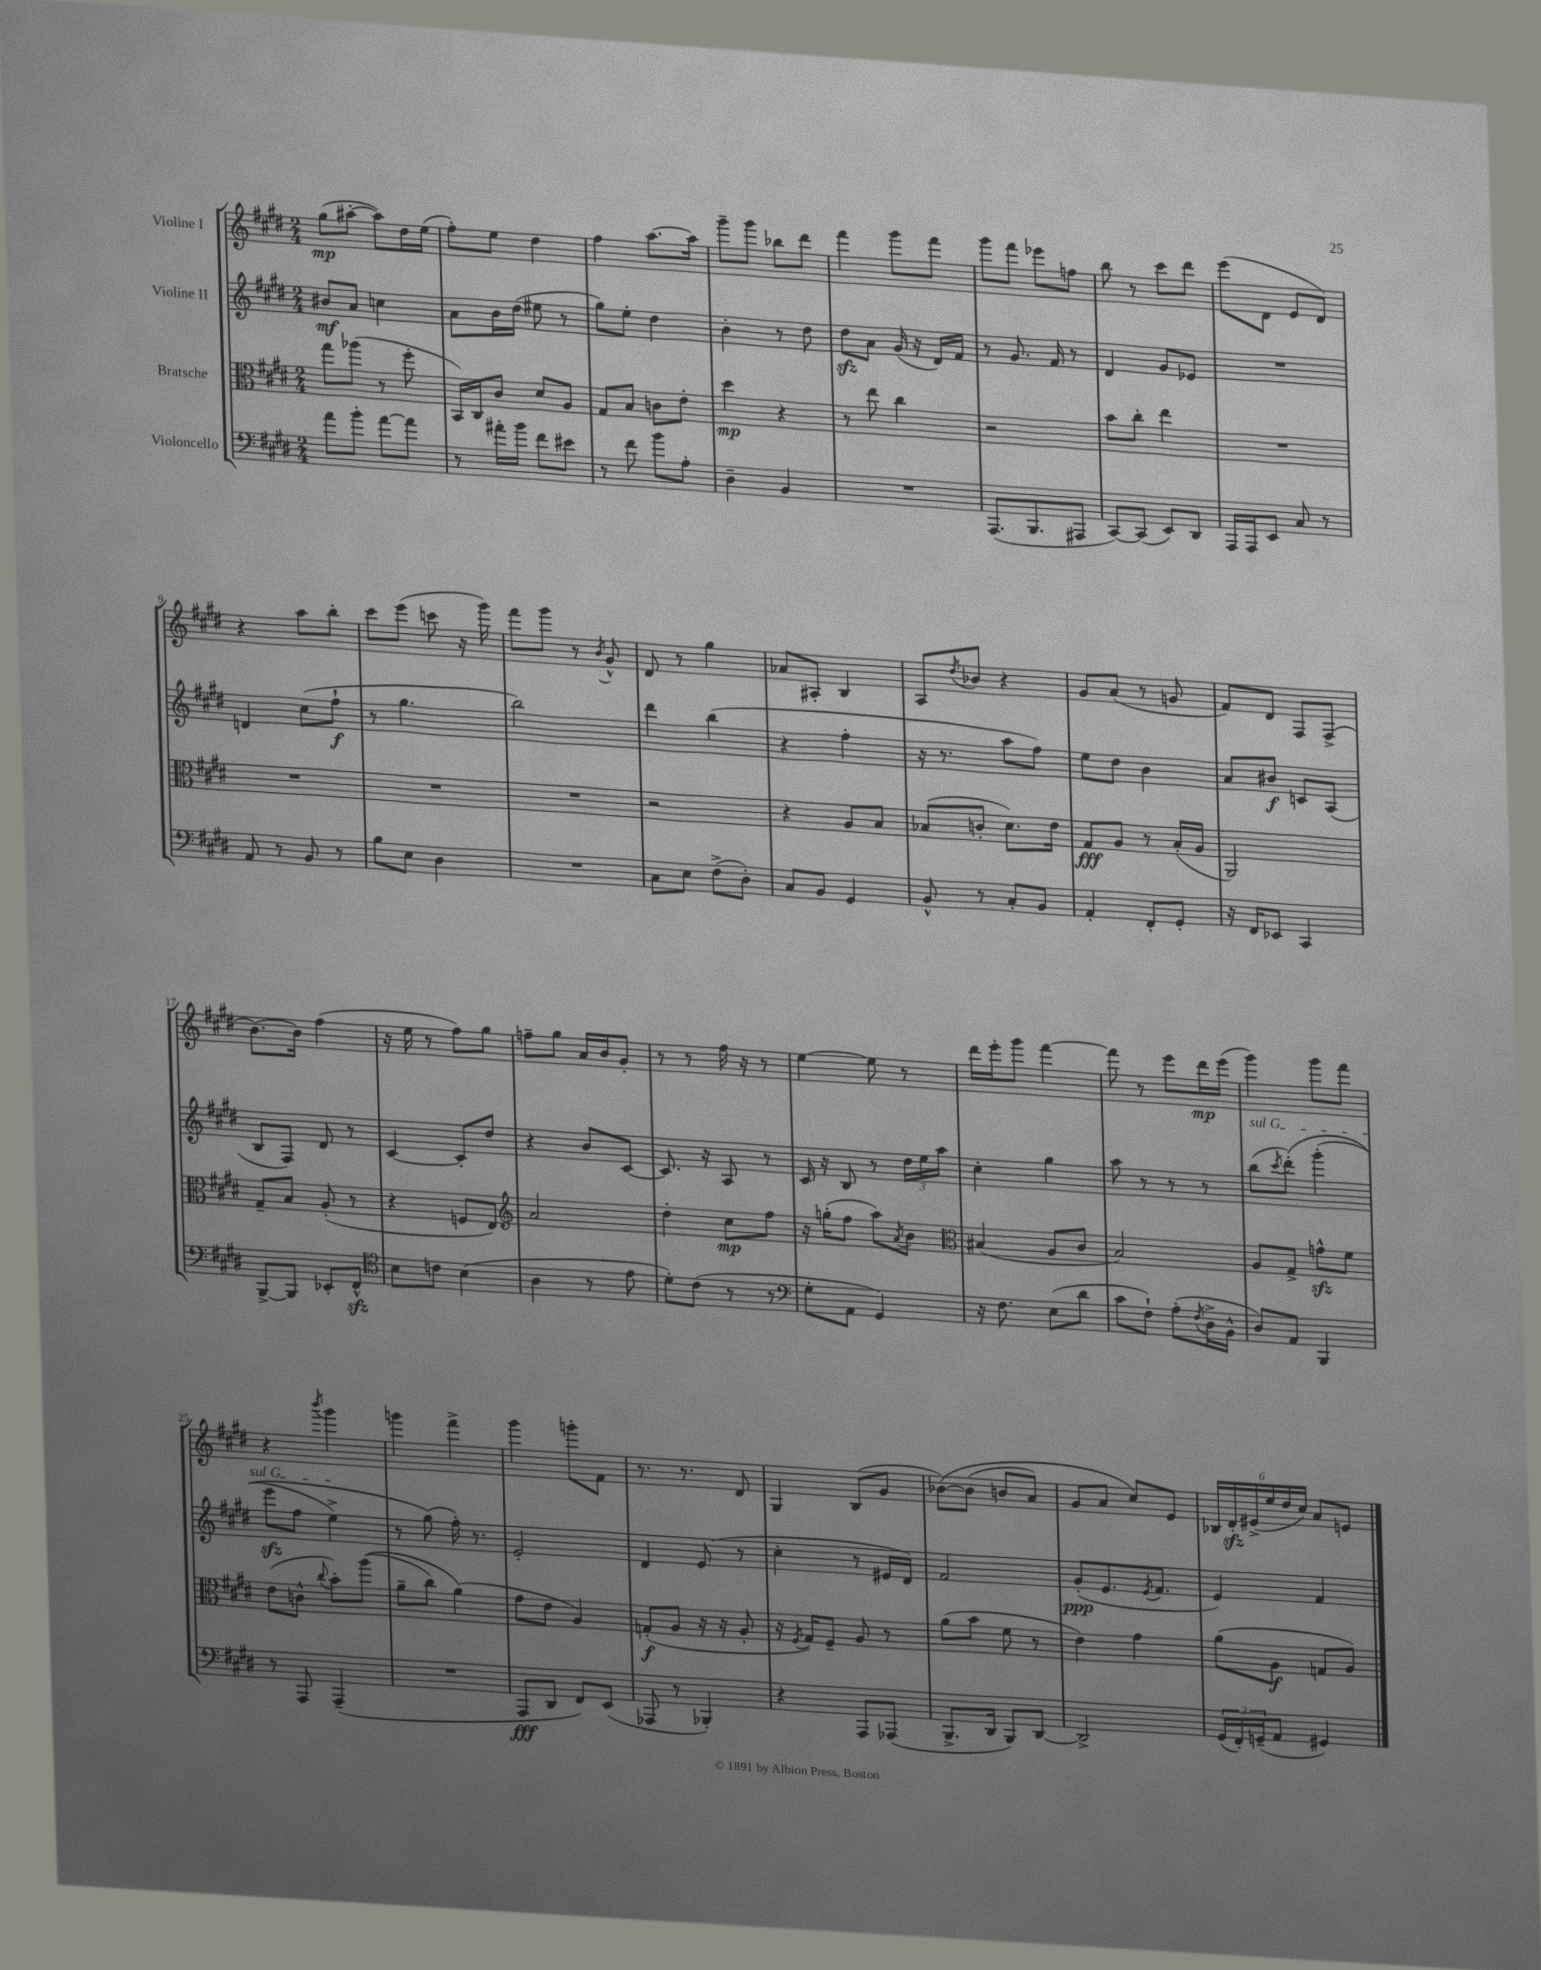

**kern	**kern	**kern	**kern
*staff4	*staff3	*staff2	*staff1
*clefF4	*clefC3	*clefG2	*clefG2
*k[f#c#g#d#]	*k[f#c#g#d#]	*k[f#c#g#d#]	*k[f#c#g#d#]
*M2/4	*M2/4	*M2/4	*M2/4
8a\L	8gg#\L	8b#/L	(8gg#\L
8b'\J	(8aa-\J	8a/J	[8aa#'\J
[8a\L	8r	4cc\	8aa#\]L)
8a\]J	8ff#'\	.	16dd#\L
.	.	.	(16ee\JJ
=	=	=	=
8r	16BB/LL)	8a\L	8ff#'\L)
.	16C#/J	.	.
16a#'\LL	8c#/J	16b\L	8ee\J
16b\JJ	.	(16dd#\JJ	.
8f#\L	8d#/L	8ee#\	4dd#\
8e#\J	8A/J	8r	.
=	=	=	=
8r	8G#/L	8gg#\L)	4ff#\
8f#\	8B/J	8ee'\J	.
8b\L	8c\L	4dd#\	[8.aa\L
8A'\J	8e'\J	.	.
.	.	.	16aa\]Jk
=	=	=	=
4D#~\	4dd#\	4b'\	8ggg#~\L
.	.	.	8ggg#\J
4BB/	4r	8r	8bb-\L
.	.	8dd#\	8ddd#\J
=	=	=	=
2r	8r	8dd#\L	4fff#\
.	8ee\	8a\J	.
.	4cc#\	(16g#/	8ggg#\L
.	.	16r	.
.	.	16d#/LL)	8fff#\J
.	.	16f#/JJ	.
=	=	=	=
(8.AAA/L	2r	8r	8ggg#\L
.	.	8.g#/	8fff#\J
8.BBB/	.	.	.
.	.	.	8eee-\L
.	.	16f#/	.
8AAA#/J	.	8r	8ff\J
=	=	=	=
[8CC#/L)	8b\L	4d#/	8bb\
(8CC#/]J	8cc#'\J	.	8r
8EE/L)	4ee\	8g#/L	8ccc#\L
8DD#/J	.	8e-/J	8ddd#\J
=	=	=	=
16AAA/LL	2r	2r	(8eee\L
16AAA/J	.	.	.
8EE/J	.	.	8d#\J
8C#/	.	.	8e/L
8r	.	.	8d#/J)
=	=	=	=
8AA/	2r	4d/	4r
8r	.	.	.
8BB/	.	(8cc#\L	8aa\L
8r	.	8ff#`\J	8bb'\J
=	=	=	=
8B\L	2r	8r	8ccc#\L
8E\J	.	4.gg#\	(8eee\J
4D#\	.	.	8ccc\
.	.	.	16r
.	.	.	16ggg#\)
=	=	=	=
2r	2r	2bb\)	8fff#\L
.	.	.	8ggg#\J
.	.	.	8r
.	.	.	8qb/
.	.	.	8g#^^/
=	=	=	=
8C#\L	2r	4ddd#\	8d#/
8E\J	.	.	8r
(8F#^\L	.	(4bb\	4gg#\
8D#'\J)	.	.	.
=	=	=	=
8C#/L	4r	4r	8a-/L
8BB/J	.	.	8A#'/J
4GG#/	8A/L	4ff#'\	4B/
.	8B/J	.	.
=	=	=	=
8BB^^/	(8B-/L	16r	8A/L
.	.	8.r	.
.	.	.	8qdd#/
8r	8c'/J	.	8b-/J
8C#'/L	8.d#\L)	8aa\L	4r
8BB/J	.	8ff#\J)	.
.	16e\Jk	.	.
=	=	=	=
4AA'/	8G#/L	8ee\L	8g#/L
.	8A/J	8dd#\J	(8a/J
8FF#'/L	8r	4b\	8r
8GG#'/J	(16B'/LL	.	8g/
.	16A/JJ	.	.
=	=	=	=
16r	2AA/)	8a/L	8f#/L)
16FF#/LK	.	.	.
8EE-/J	.	8b#/J	8d#/J
4CC#/	.	8c/L	8F#/L
.	.	(8A/J	(8F#^/J
=	=	=	=
[8BBB^/L	8G#~/L	8B/L	[8.b\L)
8BBB/]J	8B/J	8F#/J)	.
.	.	.	16b\]Jk
8EE-'/L	(8A'/	8d#/	(4ff#\
8FF#^^/J	8r	8r	.
=	=	=	=
*clefC4	*	*	*
8B\L	4r	[4c#/	16r
.	.	.	16ee\
8c\J	.	.	8r
(4B\	8F/L	8c#'/]L	8ff#\L)
.	8E/J)	8dd#/J	8gg#\J
=	=	=	=
*	*clefG2	*	*
4A\	2a/	4r	8ff~\L
.	.	.	8gg#\J
8r	.	8b/L	16a/LL
.	.	.	16b/J
8e\	.	[8c#/J	8g#'/J
=	=	=	=
8d#'\L)	4dd#'\	8.c#/]	8r
(8c#\J	.	.	8r
.	.	16r	.
8r	8cc#\L	8A/	16ff#\
.	.	.	16r
8r	8ff#\J	8r	8r
=	=	=	=
*clefF4	*	*	*
8G#'\L	16r	16c#/	[4ee\
.	(16gg'\LK	16r	.
8AA\J	8ff#\J	8B/	.
4GG#/)	8aa\L)	8r	8ee\]
.	8qa/	.	.
.	8b\J	24dd#\LL	8r
.	.	24ee\	.
.	.	24aa\JJ	.
=	=	=	=
*	*clefC3	*	*
16r	(4B#/	4cc#'\	16ddd#\LL
8.F#\	.	.	16eee'\J
.	.	.	8ggg#\J
(8E\L	8A/L	4gg#\	[4fff#\
8d#\J	8c#/J	.	.
=	=	=	=
8c#\L	2B/)	8aa\	8fff#\]
8F#`\J)	.	8r	8r
(8A'\L	.	8r	8eee\L
8qF#/	.	.	.
16D#^\L	.	8r	16ddd#\L
16BB^^\JJ	.	.	(16eee\JJ
=	=	=	=
8D#/L)	8A/L	(8bb\L	4ggg#\)
.	.	8qccc#/	.
8AA/J	8G#^/J	&(8ddd#'\J)	.
4BBB/	8g^^\L	(4ggg#'\	8ggg#\L
.	8f#\J	.	8fff#\J
=	=	=	=
8r	(8e\L	8eee\L	4r
8AAA/	8c^^\J	8ff#\J	.
.	8qqcc#/	.	8qbbb/
(4AAA~/	8b'\L)	4ee^\)	4ggg#\
.	&((8aa\J	.	.
=	=	=	=
2r	8a~\L	8r	4ggg\
.	8cc#\J)	(8gg#\&)	.
.	(4a\&)	16ff#'\)	4fff#^\
.	.	8.r	.
=	=	=	=
8AAA/L	8g#\L	2e'/	4ggg#\
8DD#/J	8e\J	.	.
8FF#/L)	4A/)	.	8ggg'\L
(8EE/J	.	.	8f#\J
=	=	=	=
8AAA-/	(8G'/L	4d#/	8.r
8r	8A/J	.	.
.	.	.	8.r
4BBB-'/)	16r	(8e/	.
.	16r	.	.
.	8A'/	8r	8d#/
=	=	=	=
4r	16r	4cc#'\	4G#/
.	8qF#/	.	.
.	16G#/LK)	.	.
.	8F#~/J	.	.
8AAA/L	8A/	8r	(8B/L
(8AAA-/J	8r	16e#/LL	8g#/J
.	.	16d#/JJ)	.
=	=	=	=
8.BBB^/L	(8a\L	2f#/	&([8b-\L)
.	8b\J	.	(8b-\]J
16DD#/Jk	.	.	.
8BBB/L)	8f#\	.	8b/L
[8DD#/J	8r	.	8a/J)
=	=	=	=
2DD#^/]	4e\)	(8g#'/L	8g#/L
.	.	8.e/	8a/J
.	4g#\	.	8cc#/L&)
.	.	8qe/	.
.	.	8.f#/J	.
.	.	.	8e/J
=	=	=	=
(24GG#/LL	(8a\L	4e/)	24B-/LL
24FF#'/)	.	.	24d#'/
(24GG~/J	.	.	(24e#^/
8AA/J	8A\J	.	24ee/
.	.	.	24dd#/
.	.	.	24cc#/JJ)
4GG#/)	8G/L	4f#/	8a/L
.	8A/J)	.	8e/J
==	==	==	==
*-	*-	*-	*-
